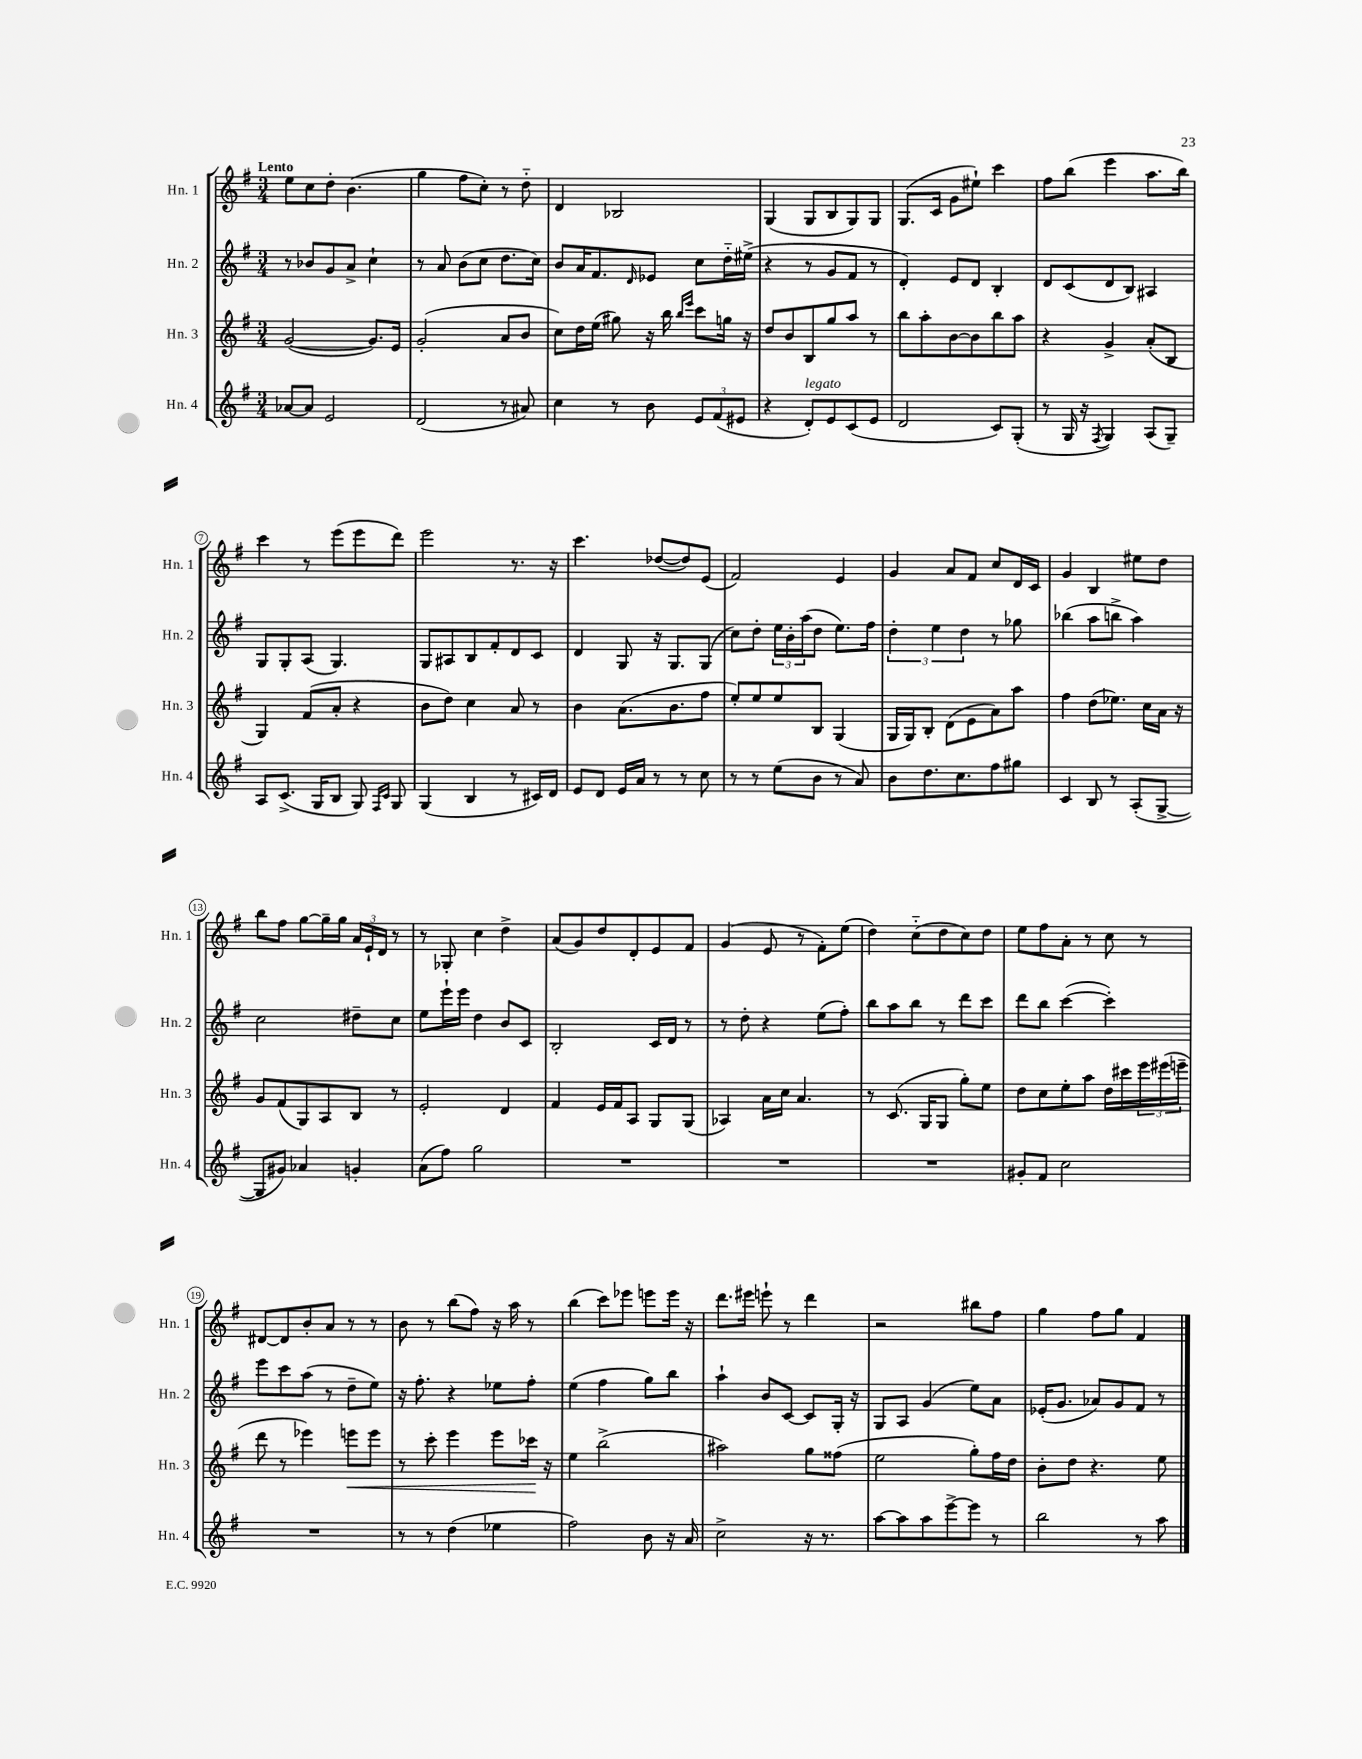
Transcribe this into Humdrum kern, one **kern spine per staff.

**kern	**kern	**dynam	**kern	**kern
*part4	*part3	*part3	*part2	*part1
*staff4	*staff3	*staff3	*staff2	*staff1
*I"Hn. 4	*I"Hn. 3	*	*I"Hn. 2	*I"Hn. 1
*I'Hn. 4	*I'Hn. 3	*	*I'Hn. 2	*I'Hn. 1
*clefG2	*clefG2	*	*clefG2	*clefG2
*k[f#]	*k[f#]	*	*k[f#]	*k[f#]
*M3/4	*M3/4	*	*M3/4	*M3/4
=1	=1	=1	=1	=1
!	!	!	!	!LO:TX:a:B:t=Lento
[8a-X/L	([2g/	.	8r	8ee\L
8a-/J]	.	.	8b-X/L	8cc\
2e/	.	.	8g/	8dd'\J
.	.	.	8a^/J	(4.b\
.	8.g/L])	.	4cc`\	.
.	16e/Jk	.	.	.
=2	=2	=2	=2	=2
(2d/	(2g'/	.	8r	4gg\
.	.	.	8a/	.
.	.	.	(8b\L	8ff#\L
.	.	.	8cc\J	8cc'\J)
8r	8a/L	.	8.dd\L	8r
8a#X/)	8b/J	.	.	8dd\
.	.	.	16cc\Jk)	.
=3	=3	=3	=3	=3
4cc\	8cc\L)	.	8b/L	4d/
.	16dd\L	.	16a/K	.
.	(16ee\JJ	.	8.f#/	.
8r	8gg#X\)	.	.	2B-X/
.	.	.	16qqd/	.
8b\	16r	.	8e-X/J	.
.	16bb\	.	.	.
.	16qqbb/LL	.	.	.
.	16qqeee/JJ	.	.	.
12e/L	8ccc\L	.	8cc\L	.
(12f#/	.	.	.	.
.	16ggn\Jk	.	16dd\L	.
12e#X/J	.	.	.	.
.	16r	.	(16ee#X^\JJ	.
=4	=4	=4	=4	=4
4r	8dd/L	.	4r	(4G/
.	8b/	.	.	.
!LO:TX:a:i:t=legato	!	!	!	!
8d'/L)	8B/	.	8r	8G/L
8e/	8gg/	.	8g/L	8B/
(8c/	8aa/J	.	8f#/J	8G/)
8e/J	8r	.	8r	8G/J
=5	=5	=5	=5	=5
2d/	8bb\L	.	4d'/)	(8.G/L
.	8aa'\	.	.	.
.	.	.	.	16c/Jk
.	[8b\	.	8e/L	8g\L
.	8b\]	.	8d/J	8ee#X`\J)
8c/L)	8bb\	.	4B'/	4ccc\
(8G'/J	8aa\J	.	.	.
=6	=6	=6	=6	=6
8r	4r	.	8d/L	8ff#\L
16G/	.	.	(8c/	(8bb\J
16r	.	.	.	.
8qF#/	.	.	.	.
4G/)	4g^/	.	8d/	4eee\
.	.	.	8B/J)	.
(8A/L	(8a'/L	.	4A#X/	8.aa\L
8G~/J)	8B/J	.	.	.
.	.	.	.	16bb\Jk)
!!LO:LB:g=z
=7	=7	=7	=7	=7
8A/L	4G/)	.	8G/L	4ccc\
(8.c^/J	.	.	8G'/	.
.	(8f#/L	.	(8A/J	8r
16G/KL	.	.	.	.
8B/J	8a'/J	.	4.G/)	(8eee\L
8G/)	4r	.	.	8eee\
16qqF#/LL	.	.	.	.
16qqc/JJ	.	.	.	.
8G/	.	.	.	8ddd\J)
=8	=8	=8	=8	=8
(4G/	8b\L	.	8G/L	2eee\
.	8dd\J)	.	8A#X/	.
4B/	4cc\	.	8B/	.
.	.	.	8f#'/	.
8r	8a/	.	8d/	8.r
16c#X/LL)	8r	.	8c/J	.
16d/JJ	.	.	.	16r
=9	=9	=9	=9	=9
8e/L	4b\	.	4d/	4.ccc\
8d/J	.	.	.	.
16e/LL	(8.a\L	.	8G/	.
16a/JJ	.	.	.	.
8r	.	.	16r	([8dd-X/L
.	8.b\	.	8.G/L	.
8r	.	.	.	8dd-/])
8cc\	8ff#\J	.	(8G/J	(8e/J
=10	=10	=10	=10	=10
8r	8ee'/L)	.	8cc\L)	2f#/)
8r	8ee/	.	8dd'\J	.
(8ee\L	8ee/	.	24ee\LL	.
.	.	.	24b'\	.
.	.	.	(24aa\J	.
8b\J	8B/J	.	8dd\J	.
8r	(4G/	.	8.ee\L)	4e/
8a/)	.	.	.	.
.	.	.	16ff#\Jk	.
=11	=11	=11	=11	=11
8b\L	16G/LL	.	6dd'\	4g/
.	16G/J)	.	.	.
8.dd\	8B'/J	.	.	.
.	.	.	6ee\	.
.	(8d\L	.	.	8a/L
8.cc\	.	.	.	.
.	.	.	6dd\	.
.	8e\	.	.	8f#/J
8ff#\	8a\)	.	8r	8cc/L
8gg#X\J	8aa\J	.	8gg-X\	16d/L
.	.	.	.	16c/JJ
=12	=12	=12	=12	=12
4c/	4ff#\	.	(4bb-X\	4g/
8B/	(8dd\L	.	8aa\L	4B/
8r	8.ee-X\J)	.	8bbn^\J	.
(8A'/L	.	.	4aa\)	8ee#X\L
.	16cc\LL	.	.	.
[8G^/J	16a\JJ	.	.	8dd\J
.	16r	.	.	.
!!LO:LB:g=z
=13	=13	=13	=13	=13
8G/L]	8g/L	.	2cc\	8bb\L
8g#X/J)	(8f#/	.	.	8ff#\J
4a-X/	8G/)	.	.	[8gg\L
.	8A/	.	.	16gg~\L]
.	.	.	.	16gg\JJ
4gn'/	8B/J	.	8dd#X~\L	24a/LL
.	.	.	.	24e`/
.	.	.	.	24d/JJ
.	8r	.	8cc\J	8r
=14	=14	=14	=14	=14
(8a\L	2e'/	.	8ee\L	8r
8ff#\J)	.	.	16eee`\L	8G-X'/
.	.	.	16eee\JJ	.
2gg\	.	.	4dd\	4cc\
.	4d/	.	8b/L	4dd^\
.	.	.	8c/J	.
=15	=15	=15	=15	=15
2.r	4f#/	.	2B'/	(8a/L
.	.	.	.	8g/)
.	16e/LL	.	.	8dd/
.	16f#/J	.	.	.
.	8A/J	.	.	8d'/
.	8G/L	.	16c/LL	8e/
.	.	.	16d/JJ	.
.	(8G/J	.	8r	8f#/J
=16	=16	=16	=16	=16
2.r	4A-X/)	.	8r	(4g/
.	.	.	8dd'\	.
.	16a\LL	.	4r	8e/
.	16cc\JJ	.	.	.
.	4.a/	.	.	8r
.	.	.	(8ee\L	8f#'\L)
.	.	.	8ff#'\J)	(8ee\J
=17	=17	=17	=17	=17
2.r	8r	.	8bb\L	4dd\)
.	(8.c/	.	8aa\	.
.	.	.	8bb\J	(8cc\L
.	16G/KL	.	.	.
.	8G/J	.	8r	8dd\
.	8gg'\L)	.	8ddd\L	8cc\)
.	8ee\J	.	8ccc\J	8dd\J
=18	=18	=18	=18	=18
8g#X'/L	8dd\L	.	8ddd\L	8ee\L
8f#/J	8cc\	.	8bb\J	8ff#\
2cc\	8ee'\	.	([4ccc\	8a'\J
.	8aa\J	.	.	8r
.	16dd\LL	.	4ccc'\])	8cc\
.	16ccc#X\	.	.	.
.	24eee\	.	.	8r
.	(24eee#X\	.	.	.
.	24eeen~\JJ	.	.	.
!!LO:LB:g=z
=19	=19	=19	=19	=19
2.r	8ddd\	.	8eee\L	[8d#X/L
.	8r	.	8ccc\	8d#/]
.	4eee-X\)	.	(8aa\J	8b'/
.	.	.	8r	8a/J
!	!	!LO:HP:b	!	!
.	8eeen\L	<	8dd~\L	8r
.	8eee\J	.	8ee\J)	8r
=20	=20	=20	=20	=20
8r	8r	.	16r	8b\
.	.	.	8.ff#'\	.
8r	8ccc'\	.	.	8r
(4dd\	4eee\	.	4r	(8bb\L
.	.	.	.	8ff#\J)
4ee-X\	8eee\L	.	8ee-X\L	16r
.	.	.	.	16aa\
.	16ccc-X\Jk	.	8ff#'\J	8r
.	16r	[	.	.
=21	=21	=21	=21	=21
2ff#\)	4ee\	.	(4ee\	(4bb\
.	(2bb^\	.	4ff#\	8ccc\L)
.	.	.	.	8eee-X\J
8b\	.	.	8gg\L)	8eeen\L
16r	.	.	8bb\J	16eee\Jk
16a/	.	.	.	16r
=22	=22	=22	=22	=22
2cc^\	2aa#X\)	.	4aa`\	8.ddd\L
.	.	.	.	16eee#X\Jk
.	.	.	8b/L	8eeen`\
.	.	.	[8c/J	8r
16r	8gg\L	.	8c/L]	4ddd\
8.r	.	.	.	.
.	(8ff##X\J	.	16G'/Jk	.
.	.	.	16r	.
=23	=23	=23	=23	=23
[8aa\L	2ee\	.	8G/L	2r
8aa\]	.	.	8A/J	.
8aa\	.	.	(4g/	.
[8eee^\	.	.	.	.
8eee\J]	8gg'\L)	.	8ee\L)	8bb#X\L
8r	16ff#\L	.	8a\J	8ff#\J
.	16dd\JJ	.	.	.
=24	=24	=24	=24	=24
2bb\	8b'\L	.	(16e-X'/KL	4gg\
.	.	.	8.g/J	.
.	8dd\J	.	.	.
.	4.r	.	8a-X/L)	8ff#\L
.	.	.	8g/	8gg\J
8r	.	.	8f#/J	4f#/
8aa\	8ee\	.	8r	.
==	==	==	==	==
*-	*-	*-	*-	*-
